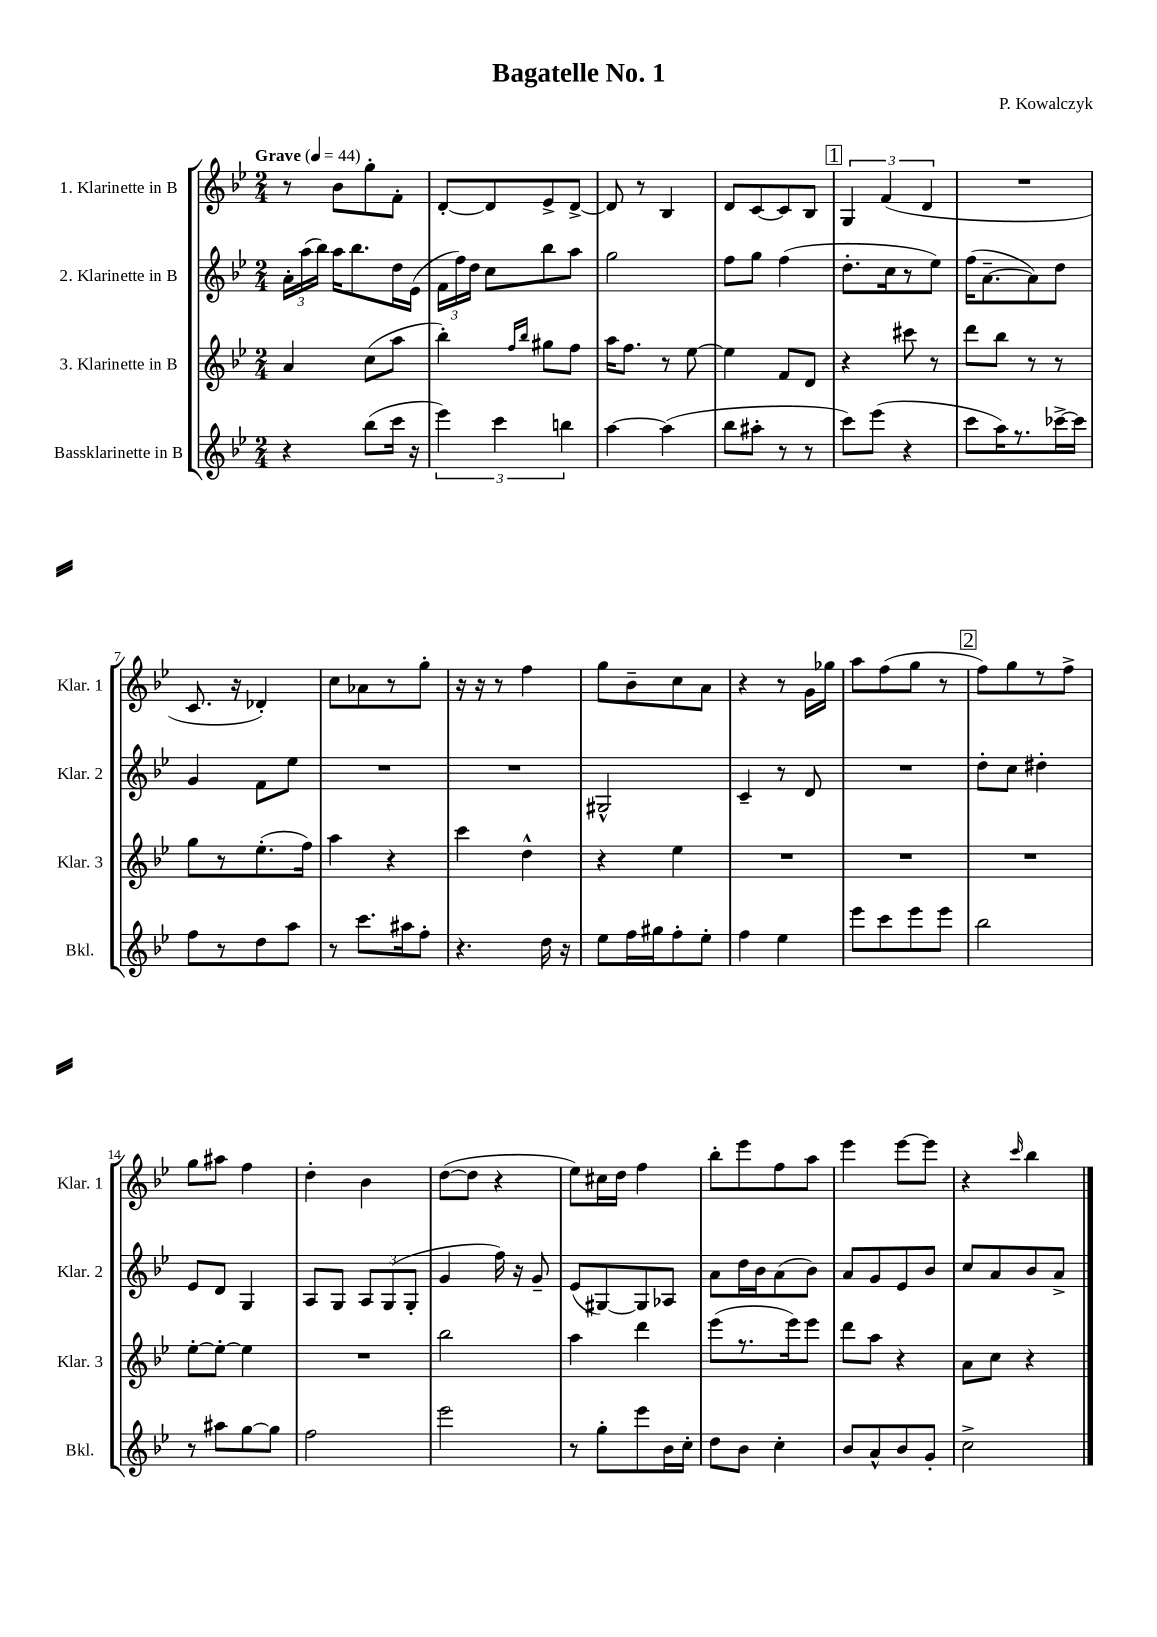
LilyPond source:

\header { title = "Bagatelle No. 1" composer = "P. Kowalczyk" }
<<
\new StaffGroup <<
\new Staff = "s0" \with { instrumentName = "1. Klarinette in B" shortInstrumentName = "Klar. 1" } {
    \clef treble \key bes \major \numericTimeSignature \time 2/4 \tempo "Grave" 4 = 44
    \autoBeamOff r8 bes'8[ g''8-. f'8]-. |
    d'8[~-. d'8 ees'8-> d'8]~-> |
    d'8 r8 bes4 |
    d'8[ c'8~ c'8 bes8] |
    \mark \markup { \box "1" } \tuplet 3/2 { g4 f'4( d'4 } |
    R2 |
    c'8. r16 des'4-.) |
    c''8[ aes'8 r8 g''8]-. |
    r16 r16 r8 f''4 |
    g''8[ bes'8-- c''8 a'8] |
    r4 r8 g'16[ ges''16] |
    a''8[ f''8( g''8] r8 |
    \mark \markup { \box "2" } f''8[) g''8 r8 f''8]-> |
    g''8[ ais''8] f''4 |
    d''4-. bes'4 |
    d''8[~( d''8] r4 |
    ees''8[) cis''16 d''16] f''4 |
    bes''8[-. ees'''8 f''8 a''8] |
    ees'''4 ees'''8[~ ees'''8] |
    r4 \grace { c'''16 } bes''4 \bar "|." |
}
\new Staff = "s1" \with { instrumentName = "2. Klarinette in B" shortInstrumentName = "Klar. 2" } {
    \clef treble \key bes \major \numericTimeSignature \time 2/4
    \autoBeamOff \tuplet 3/2 { a'16[-. a''16( bes''16]) } a''16[ bes''8. d''16 ees'16]( |
    \tuplet 3/2 { f'16[ f''16) d''16] } c''8[ bes''8 a''8] |
    g''2 |
    f''8[ g''8] f''4( |
    \mark \markup { \box "1" } d''8.[-. c''16 r8 ees''8]) |
    f''16[( a'8.~-- a'8) d''8] |
    g'4 f'8[ ees''8] |
    R2 |
    R2 |
    gis2-^ |
    c'4-- r8 d'8 |
    R2 |
    \mark \markup { \box "2" } d''8[-. c''8] dis''4-. |
    ees'8[ d'8] g4 |
    a8[ g8] \tuplet 3/2 { a8[ g8( g8]-. } |
    g'4 f''16) r16 g'8-- |
    ees'8[( gis8~) gis8 aes8] |
    a'8[ d''16 bes'16 a'8( bes'8]) |
    a'8[ g'8 ees'8 bes'8] |
    c''8[ a'8 bes'8 a'8]-> \bar "|." |
}
\new Staff = "s2" \with { instrumentName = "3. Klarinette in B" shortInstrumentName = "Klar. 3" } {
    \clef treble \key bes \major \numericTimeSignature \time 2/4
    \autoBeamOff a'4 c''8[( a''8] |
    bes''4-.) \grace { f''16[ bes''16] } gis''8[ f''8] |
    a''16[ f''8.] r8 ees''8~ |
    ees''4 f'8[ d'8] |
    \mark \markup { \box "1" } r4 cis'''8 r8 |
    d'''8[ bes''8] r8 r8 |
    g''8[ r8 ees''8.-.( f''16]) |
    a''4 r4 |
    c'''4 d''4-^ |
    r4 ees''4 |
    R2 |
    R2 |
    \mark \markup { \box "2" } R2 |
    ees''8[~-. ees''8]~-. ees''4 |
    R2 |
    bes''2 |
    a''4 d'''4 |
    ees'''8[( r8. ees'''16) ees'''8] |
    d'''8[ a''8] r4 |
    a'8[ c''8] r4 \bar "|." |
}
\new Staff = "s3" \with { instrumentName = "Bassklarinette in B" shortInstrumentName = "Bkl." } {
    \clef treble \key bes \major \numericTimeSignature \time 2/4
    \autoBeamOff r4 bes''8[( c'''16] r16 |
    \tuplet 3/2 { ees'''4) c'''4 b''4 } |
    a''4~ a''4( |
    bes''8[ ais''8]-. r8 r8 |
    \mark \markup { \box "1" } c'''8[) ees'''8]( r4 |
    c'''8[ a''16) r8. ces'''16~-> ces'''16] |
    f''8[ r8 d''8 a''8] |
    r8 c'''8.[ ais''16 f''8]-. |
    r4. d''16 r16 |
    ees''8[ f''16 gis''16 f''8-. ees''8]-. |
    f''4 ees''4 |
    ees'''8[ c'''8 ees'''8 ees'''8] |
    \mark \markup { \box "2" } bes''2 |
    r8 ais''8[ g''8~ g''8] |
    f''2 |
    ees'''2 |
    r8 g''8[-. ees'''8 bes'16 c''16]-. |
    d''8[ bes'8] c''4-. |
    bes'8[ a'8-^ bes'8 g'8]-. |
    c''2-> \bar "|." |
}
>>
>>
